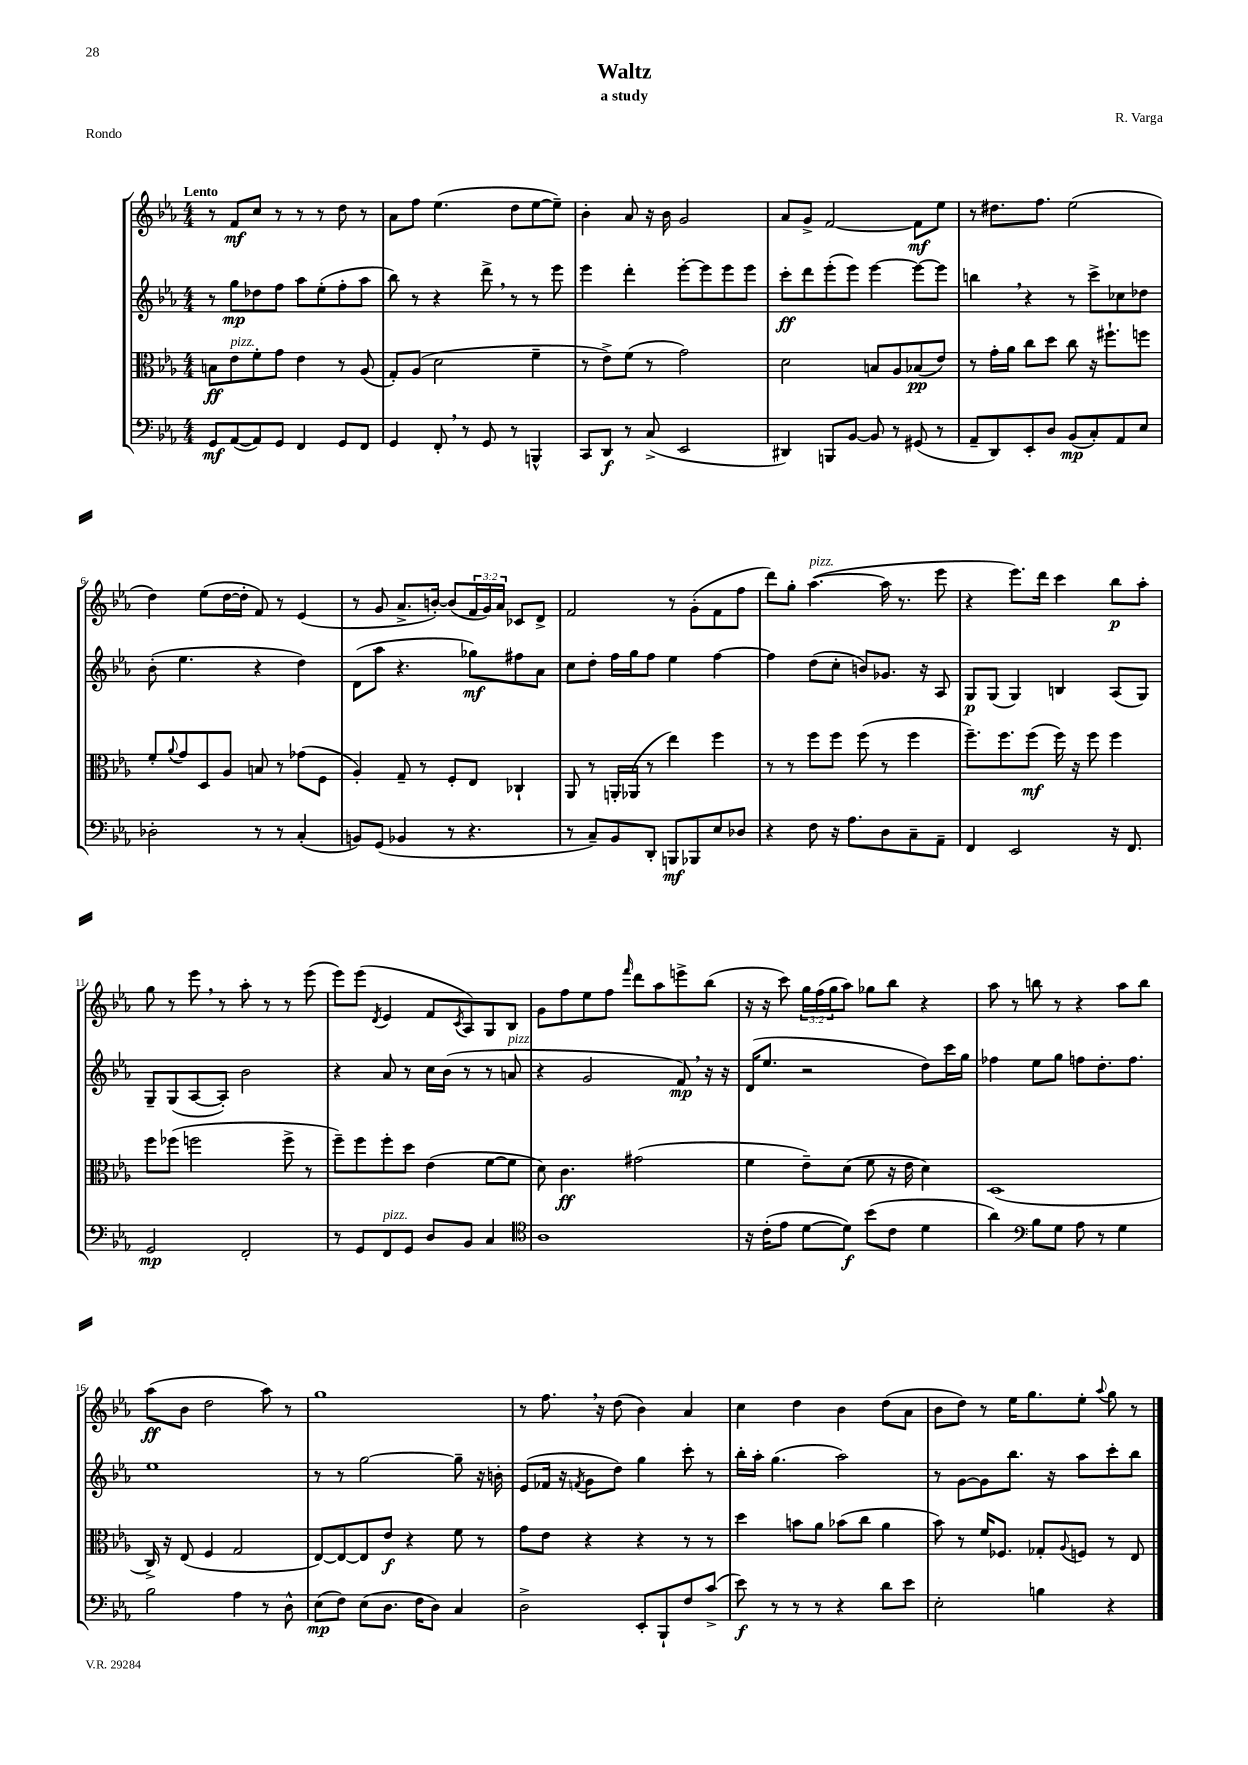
\header { title = "Waltz" composer = "R. Varga" subtitle = "a study" piece = "Rondo" }
<<
\new StaffGroup <<
\new Staff = "s0" {
    \clef treble \key ees \major \numericTimeSignature \time 4/4 \override Staff.TupletNumber.text = #tuplet-number::calc-fraction-text \tempo "Lento"
    r8 f'8\mf c''8 r8 r8 r8 d''8 r8 |
    aes'8 f''8 ees''4.( d''8 ees''8~ ees''8--) |
    bes'4-. aes'8 r16 bes'16 g'2 |
    aes'8 g'8-> f'2~ f'8\mf ees''8 |
    r8 dis''8. f''8. ees''2( |
    d''4) ees''8( d''16~ d''16-. f'8) r8 ees'4( |
    r8 g'8 aes'8.-> b'16~-.) b'8( \tuplet 3/2 { f'16 g'16) aes'16 } ces'8 d'8-> |
    f'2 r8 g'8-.( f'8 f''8 |
    d'''8) g''8-. aes''4.~^\markup { \italic "pizz." }( aes''16 r8. ees'''8 |
    r4 ees'''8.) d'''16 c'''4 bes''8\p aes''8-. |
    g''8 r8 ees'''8 \breathe r8 aes''8-. r8 r8 ees'''8( |
    ees'''8) ees'''8( \acciaccatura { d'8 } ees'4 f'8 \acciaccatura { c'8 } aes8) g8 bes8 |
    g'8 f''8 ees''8 f''8 \grace { f'''16 } d'''8 aes''8 e'''8-> bes''8( |
    r16 r16 c'''8) \tuplet 3/2 { g''16 f''16( g''16 } aes''8) ges''8 bes''8 r4 |
    aes''8 r8 b''8 r8 r4 aes''8 b''8 |
    aes''8\ff( bes'8 d''2 aes''8) r8 |
    g''1 |
    r8 f''8. \breathe r16 d''8( bes'4) aes'4 |
    c''4 d''4 bes'4 d''8( aes'8 |
    bes'8 d''8) r8 ees''16 g''8. ees''8-. \appoggiatura { aes''8 } g''8 r8 \bar "|." |
}
\new Staff = "s1" {
    \clef treble \key ees \major \numericTimeSignature \time 4/4
    r8 g''8\mp des''8 f''8 aes''8 ees''8-.( f''8-. aes''8 |
    bes''8) r8 r4 d'''8-> \breathe r8 r8 ees'''8 |
    ees'''4 d'''4-. ees'''8~-. ees'''8 ees'''8 ees'''8 |
    c'''8-.\ff d'''8 ees'''8-.( ees'''8) ees'''4~ ees'''8~ ees'''8 |
    b''4 \breathe r4 r8 c'''8-> ces''8 des''8 |
    bes'8-.( ees''4. r4 d''4) |
    d'8( aes''8 r4. ges''8\mf) fis''8 aes'8 |
    c''8 d''8-. f''16 g''16 f''8 ees''4 f''4~ |
    f''4 d''8( c''8-. b'8) ges'8. r16 aes8 |
    g8\p g8( g4) b4 aes8( g8) |
    g8-- g8( aes8~ aes8-.) bes'2 |
    r4 aes'8 r8 c''16 bes'16( r8 r8 a'8^\markup { \italic "pizz." } |
    r4 g'2 f'8\mp) \breathe r16 r16 |
    d'16( ees''8. r2 d''8) c'''16 g''16 |
    fes''4 ees''8 g''8 f''8 d''8.-. f''8. |
    ees''1 |
    r8 r8 g''2~ g''8-- r16 b'16-. |
    ees'8( fes'16 r16 \acciaccatura { f'8 } g'8 d''8) g''4 c'''8-. r8 |
    bes''16-. aes''16-. g''4.( aes''2) |
    r8 g'8~ g'8 bes''8. r16 aes''8 c'''8-. bes''8 \bar "|." |
}
\new Staff = "s2" {
    \clef alto \key ees \major \numericTimeSignature \time 4/4
    b8\ff ees'8^\markup { \italic "pizz." } f'8-. g'8 ees'4 r8 aes8( |
    g8-.) aes8( d'2 f'4-- |
    r8 ees'8->) f'8( r8 g'2) |
    d'2 b8 aes8 bes8\pp( ees'8) |
    r8 g'16-. aes'16 c''8 d''8 c''8 r16 fis''8.-! f''8 |
    f'8-. \appoggiatura { aes'8 } g'8 d8 aes8 b8 r8 ges'8( f8 |
    aes4-.) g8-- r8 f8-. ees8 ces4-! |
    aes,8 r8 a,16-. aes,16( r8 ees''4) f''4 |
    r8 r8 f''8 f''8 f''8( r8 f''4 |
    f''8.--) f''8. f''8\mf( f''16) r16 f''8 f''4 |
    f''8 fes''8( f''2 f''8-> r8 |
    f''8--) f''8 f''8-. d''8 ees'4( f'8~ f'8 |
    d'8) c'4.\ff gis'2( |
    f'4 ees'8--) d'8( f'8 r16 ees'16 d'4) |
    d1( |
    c16->) r16 ees8( f4 g2 |
    ees8~) ees8~ ees8 ees'8\f r4 f'8 r8 |
    g'8 ees'8 r4 r4 r8 r8 |
    d''4 b'8 aes'8 bes'8( c''8 aes'4 |
    bes'8) r8 f'16 fes8. ges8-. \appoggiatura { aes8 } f8 r8 ees8 \bar "|." |
}
\new Staff = "s3" {
    \clef bass \key ees \major \numericTimeSignature \time 4/4
    g,8\mf aes,8~( aes,8) g,8 f,4 g,8 f,8 |
    g,4 f,8-. \breathe r8 g,8 r8 b,,4-^ |
    c,8 d,8\f r8 c8->( ees,2 |
    dis,4) b,,8 bes,8~ bes,8 r8 gis,8( r8 |
    aes,8-- d,8) ees,8-. d8 bes,8\mp( c8-.) aes,8 ees8 |
    des2-. r8 r8 c4-.( |
    b,8) g,8( bes,4 r8 r4. |
    r8 c8--) bes,8 d,8-. b,,8\mf bes,,8 ees8 des8 |
    r4 f8 r16 aes8. d8 c8-- aes,8-- |
    f,4 ees,2 r16 f,8. |
    g,2\mp f,2-. |
    r8 g,8 f,8^\markup { \italic "pizz." } g,8 d8 bes,8 c4 |
    \clef tenor aes1 |
    r16 c'16-.( ees'8 d'8~ d'8\f) bes'8( c'8 d'4 |
    aes'4) \clef bass bes8 g8 aes8 r8 g4 |
    bes2 aes4 r8 d8-^ |
    ees8\mp( f8) ees8( d8. f16 d8) c4 |
    d2-> ees,8-. bes,,8-! f8 c'8->( |
    ees'8\f) r8 r8 r8 r4 d'8 ees'8 |
    ees2-. b4 r4 \bar "|." |
}
>>
>>
